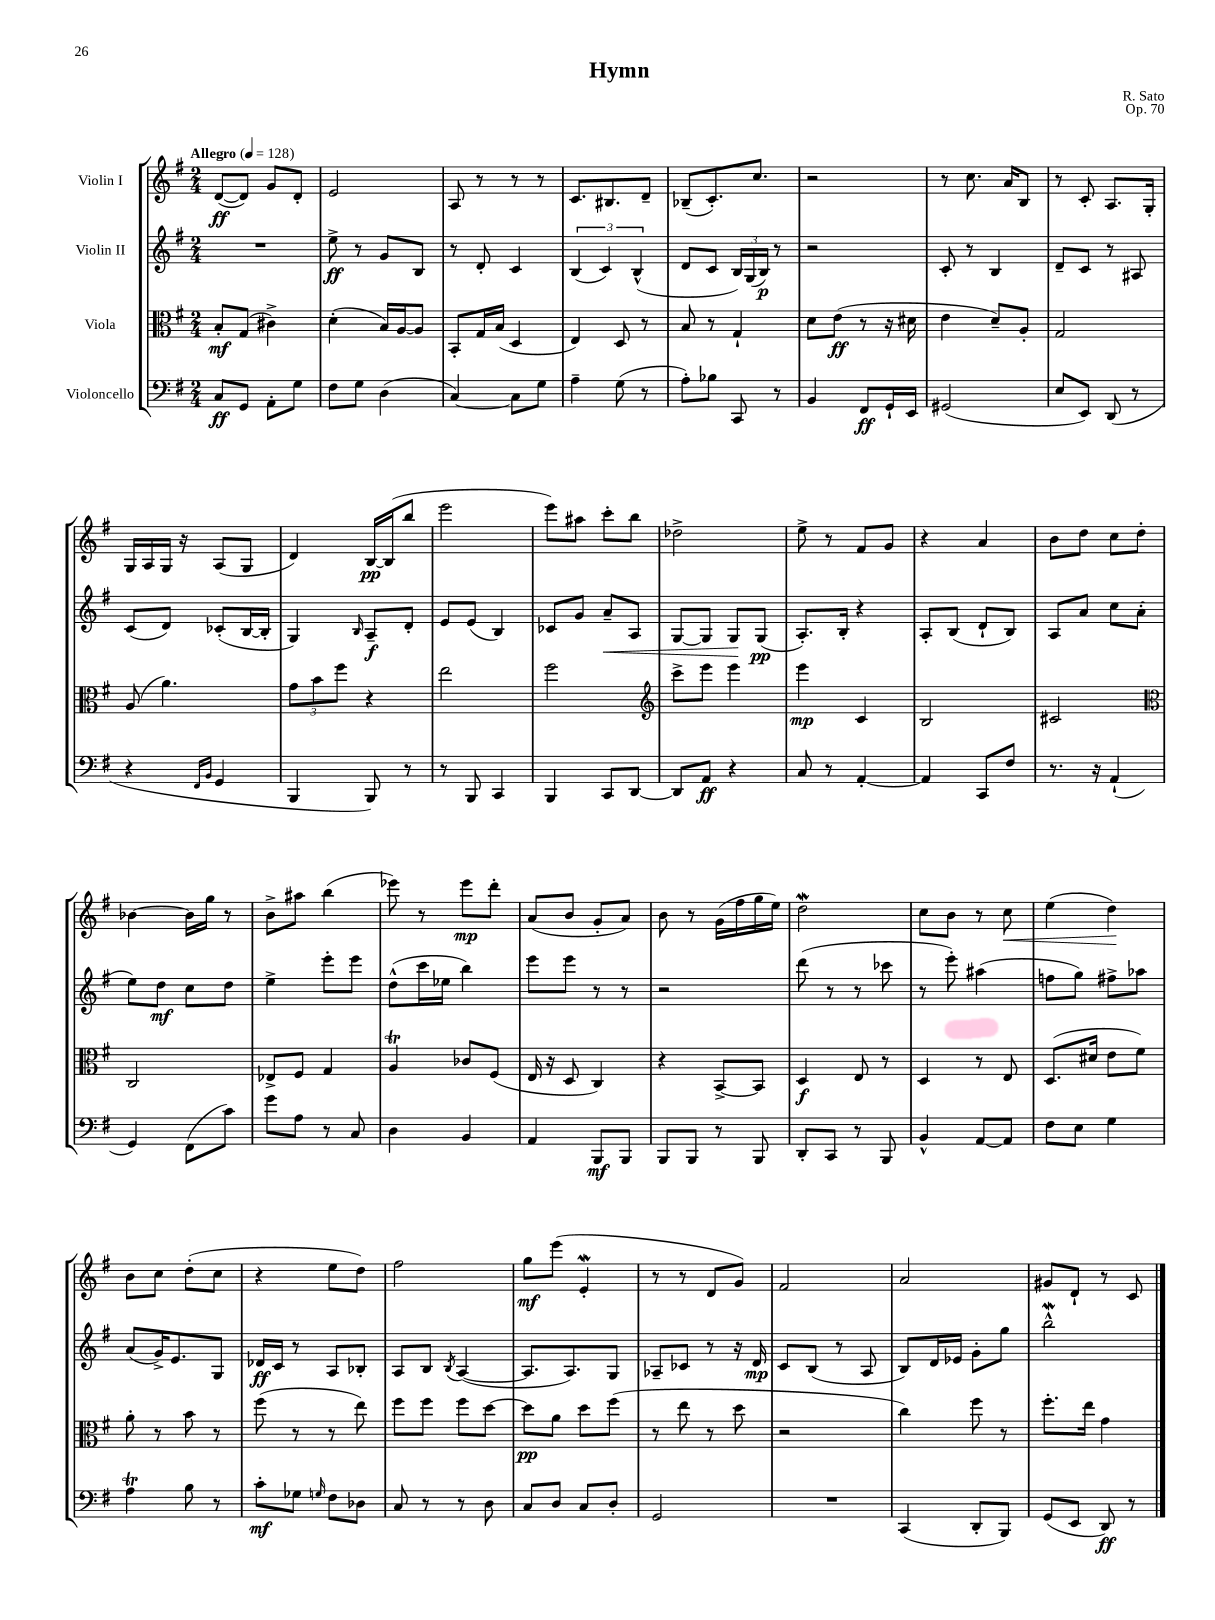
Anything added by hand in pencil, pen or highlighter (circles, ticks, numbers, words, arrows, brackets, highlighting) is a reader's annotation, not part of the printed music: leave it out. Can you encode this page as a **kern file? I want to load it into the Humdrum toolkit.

**kern	**kern	**kern	**kern
*staff4	*staff3	*staff2	*staff1
*clefF4	*clefC3	*clefG2	*clefG2
*k[f#]	*k[f#]	*k[f#]	*k[f#]
*M2/4	*M2/4	*M2/4	*M2/4
*MM128	*MM128	*MM128	*MM128
8C/L	8B'/L	2r	([8d/L
8GG/J	(8G/J	.	8d/]J)
8AA'\L	4c#^\)	.	8g/L
8G\J	.	.	8d'/J
=	=	=	=
8F#\L	(4d'\	8ee^\	2e/
8G\J	.	8r	.
(4D\	16B/LL)	8g/L	.
.	[16A/J	.	.
.	8A/]J	8B/J	.
=	=	=	=
[4C/)	8BB'/L	8r	8A/
.	16G/L	8d'/	8r
.	(16B/JJ	.	.
8C\]L	4D/	4c/	8r
8G\J	.	.	8r
=	=	=	=
4A~\	4E/)	(6B/	8.c/L
.	.	6c/)	.
.	.	.	8.B#/
(8G\	8D/	.	.
.	.	(6B^^/	.
8r	8r	.	8d~/J
=	=	=	=
8A'\L)	8B/	8d/L	(8B-~/L
8B-\J	8r	8c/J	8.c'/)
8CC/	4G`/	24B/LL)	.
.	.	(24G/	.
.	.	.	8.cc/J
.	.	24B/JJ)	.
8r	.	8r	.
=	=	=	=
4BB/	8d\L	2r	2r
.	(8e\J	.	.
8FF#/L	8r	.	.
16GG`/L	16r	.	.
16EE/JJ	16d#\	.	.
=	=	=	=
(2GG#/	4e\	8c'/	8r
.	.	8r	8.cc\
.	8d~/L)	4B/	.
.	.	.	16a/LK
.	8A'/J	.	8B/J
=	=	=	=
8E/L	2G/	8d~/L	8r
8EE/J)	.	8c/J	8c'/
(8DD/	.	8r	8.A/L
8r	.	8A#/	.
.	.	.	16G'/Jk
=	=	=	=
4r	(8A/	(8c/L	16G/LL
.	.	.	16A/
.	4.a\)	8d/J)	16G/JJ
.	.	.	16r
16qqFF#/LL	.	.	.
16qqBB/JJ	.	.	.
4GG/	.	(8c-'/L	(8A/L
.	.	[16B/L	8G/J
.	.	16B'/]JJ	.
=	=	=	=
4BBB/	12g\L	4G/)	4d/)
.	12b\	.	.
.	12ff#\J	.	.
.	.	16qqB/	.
8BBB/)	4r	8A~/L	[16B/LL
.	.	.	(16B/]J
8r	.	8d'/J	8bb/J
=	=	=	=
8r	2ee\	8e/L	2eee\
8BBB/	.	(8e/J	.
4CC/	.	4B/)	.
=	=	=	=
4BBB/	2ff#\	8c-/L	8eee\L)
.	.	8g/J	8aa#\J
8CC/L	.	8a~/L	8ccc'\L
[8DD/J	.	8A/J	8bb\J
=	=	=	=
*	*clefG2	*	*
8DD/]L	8ccc^\L	[8G/L	2dd-^\
8AA/J	8eee\J	8G/]J	.
4r	4eee\	8G/L	.
.	.	(8G/J	.
=	=	=	=
8C/	4eee\	8.A'/L)	8ee^\
8r	.	.	8r
.	.	16B'/Jk	.
[4AA'/	4c/	4r	8f#/L
.	.	.	8g/J
=	=	=	=
4AA/]	2B/	8A'/L	4r
.	.	(8B/J	.
8CC/L	.	8d`/L	4a/
8F#/J	.	8B/J)	.
=	=	=	=
8.r	2c#/	8A/L	8b\L
.	.	8a/J	8dd\J
16r	.	.	.
(4AA`/	.	8cc\L	8cc\L
.	.	(8a'\J	8dd'\J
=	=	=	=
*	*clefC3	*	*
4GG/)	2C/	8ee\L)	[4b-\
.	.	8dd\J	.
(8FF#\L	.	8cc\L	16b-\]LL
.	.	.	16gg\JJ
8c\J)	.	8dd\J	8r
=	=	=	=
8g\L	8E-^/L	4ee^\	8b^\L
8A\J	8F#/J	.	8aa#\J
8r	4G/	8eee'\L	(4bb\
8C/	.	8eee\J	.
=	=	=	=
4D\	4A/	(8dd^^\L	8eee-\)
.	.	16ccc\L	8r
.	.	16ee-\JJ	.
4BB/	8c-/L	4bb\)	8eee-\L
.	(8F#/J	.	8ddd'\J
=	=	=	=
4AA/	16E/	8eee\L	(8a/L
.	16r	.	.
.	8D/	8eee\J	8b/J
8BBB/L	4C/)	8r	8g'/L
8BBB/J	.	8r	8a/J)
=	=	=	=
8BBB/L	4r	2r	8b\
8BBB/J	.	.	8r
8r	[8BB^/L	.	(16g\LL
.	.	.	16ff#\
8BBB/	8BB/]J	.	16gg\
.	.	.	16ee\JJ)
=	=	=	=
8DD'/L	4D/	(8ddd\	2dd\
8CC/J	.	8r	.
8r	8E/	8r	.
8BBB/	8r	8ccc-\	.
=	=	=	=
4BB^^/	4D/	8r	8cc\L
.	.	8eee'\)	8b\J
[8AA/L	8r	(4aa#\	8r
8AA/]J	8E/	.	8cc\
=	=	=	=
8F#\L	(8.D/L	8ff\L	(4ee\
8E\J	.	8gg\J)	.
.	16d#/Jk	.	.
4G\	8e\L	8ff#^\L	4dd\)
.	8f#\J)	8aa-\J	.
=	=	=	=
4A\	8a'\	(8a/L	8b\L
.	8r	16g^/K)	8cc\J
.	.	8.e/	.
8B\	8b\	.	(8dd'\L
8r	8r	8G/J	8cc\J
=	=	=	=
8c'\L	(8ff#\	16d-/LL	4r
.	.	16c/JJ	.
8G-\J	8r	8r	.
16qqG/	.	.	.
8F#\L	8r	8A/L	8ee\L
8D-\J	8ee\)	8B-'/J	8dd\J)
=	=	=	=
8C/	8ff#\L	8A/L	2ff#\
8r	8ff#\J	8B/J	.
.	.	8qB/	.
8r	8ff#\L	([4A/	.
8D\	[8dd\J	.	.
=	=	=	=
8C/L	8dd\]L	8.A/]L	8gg\L
8D/J	8a\J	.	(8eee\J
.	.	8.A/)	.
8C/L	8dd\L	.	4e'/
8D'/J	(8ff#\J	8G/J	.
=	=	=	=
2GG/	8r	8A-~/L	8r
.	8ee\	8c-/J	8r
.	8r	8r	8d/L
.	8dd\	16r	8g/J)
.	.	16d/	.
=	=	=	=
2r	2r	8c/L	2f#/
.	.	(8B/J	.
.	.	8r	.
.	.	8A/	.
=	=	=	=
(4CC/	4cc\)	8B/L)	2a/
.	.	16d/L	.
.	.	16e-/JJ	.
8DD'/L	8ff#\	8g'\L	.
8BBB/J)	8r	8gg\J	.
=	=	=	=
(8GG/L	8.ff#'\L	2bb^^\	8g#/L
8EE/J	.	.	8d`/J
.	16ee\Jk	.	.
8DD/)	4g\	.	8r
8r	.	.	8c/
==	==	==	==
*-	*-	*-	*-
